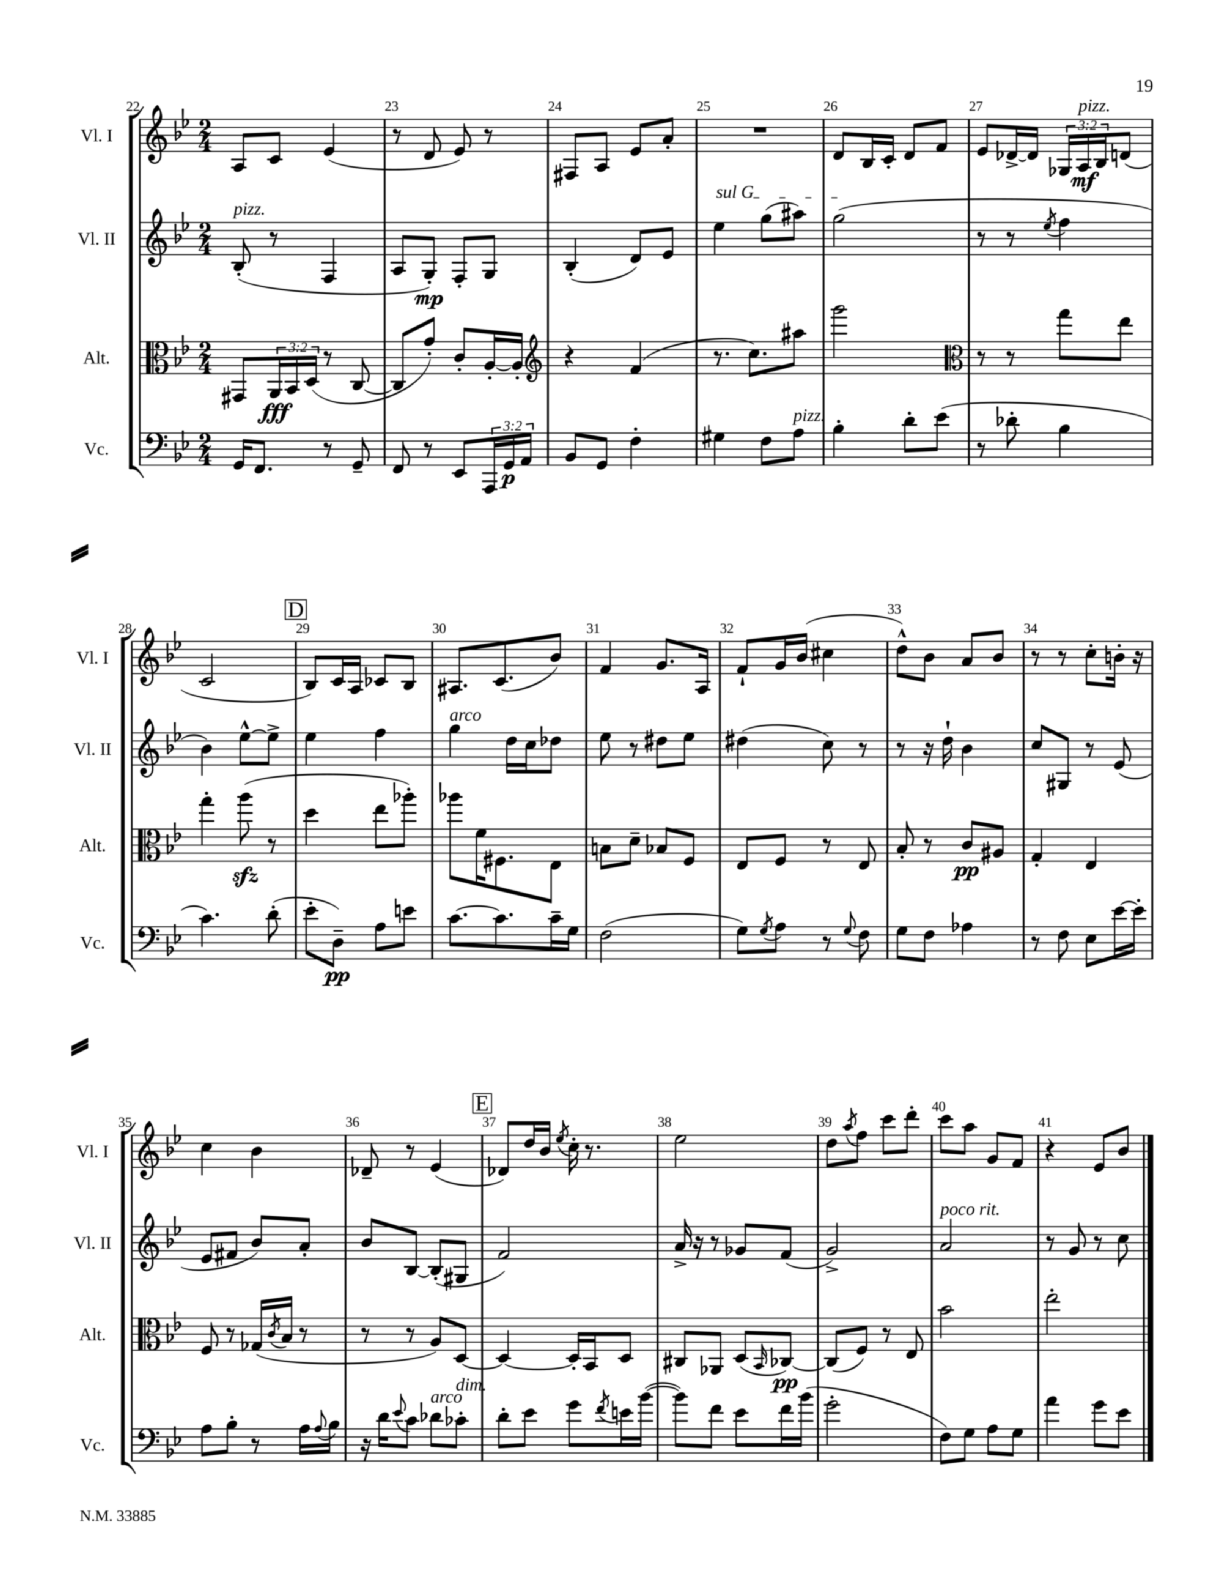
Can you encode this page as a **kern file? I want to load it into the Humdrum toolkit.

**kern	**dynam	**kern	**dynam	**kern	**dynam	**kern	**dynam
*part4	*part4	*part3	*part3	*part2	*part2	*part1	*part1
*staff4	*staff4	*staff3	*staff3	*staff2	*staff2	*staff1	*staff1
*I"Vc.	*	*I"Alt.	*	*I"Vl. II	*	*I"Vl. I	*
*I'Vc.	*	*I'Alt.	*	*I'Vl. II	*	*I'Vl. I	*
*clefF4	*	*clefC3	*	*clefG2	*	*clefG2	*
*k[b-e-]	*	*k[b-e-]	*	*k[b-e-]	*	*k[b-e-]	*
*M2/4	*	*M2/4	*	*M2/4	*	*M2/4	*
=22	=22	=22	=22	=22	=22	=22	=22
!	!	!	!	!LO:TX:a:i:t=pizz.	!	!	!
16GG/KL	.	8GG#X/L	.	(8B-'/	.	8A/L	.
8.FF/J	.	.	.	.	.	.	.
.	.	24AA/L	fff	8r	.	8c/J	.
.	.	24BB-/	.	.	.	.	.
.	.	(24D/JJ	.	.	.	.	.
8r	.	8r	.	4F/	.	(4e-/	.
8GG~/	.	[8C/	.	.	.	.	.
=23	=23	=23	=23	=23	=23	=23	=23
8FF/	.	8C/L]	.	8A/L	.	8r	.
8r	.	8g'/J)	.	8G'/J)	mp	8d/	.
8EE-/L	.	8c'/L	.	8F'/L	.	8e-/)	.
24AAA/L	.	[16A'/L	.	8G/J	.	8r	.
24GG/	p	.	.	.	.	.	.
.	.	16A'/JJ]	.	.	.	.	.
24AA/JJ	.	.	.	.	.	.	.
=24	=24	=24	=24	=24	=24	=24	=24
*	*	*clefG2	*	*	*	*	*
8BB-/L	.	4r	.	(4B-'/	.	8F#X/L	.
8GG/J	.	.	.	.	.	8A/J	.
4F'\	.	(4f/	.	8d/L)	.	8e-/L	.
.	.	.	.	8e-/J	.	8a'/J	.
=25	=25	=25	=25	=25	=25	=25	=25
!	!	!	!	!LO:TX:a:i:t=sul G	!	!	!
4G#X\	.	8.r	.	4ee-\	.	2r	.
.	.	8.cc\L)	.	.	.	.	.
8F\L	.	.	.	(8gg\L	.	.	.
!LO:TX:a:i:t=pizz.	!	!	!	!	!	!	!
8A\J	.	8aa#X\J	.	8aa#X\J)	.	.	.
=26	=26	=26	=26	=26	=26	=26	=26
4B-'\	.	2ggg\	.	(2gg\	.	8d/L	.
.	.	.	.	.	.	16B-/L	.
.	.	.	.	.	.	16c'/JJ	.
8d'\L	.	.	.	.	.	8d/L	.
(8e-\J	.	.	.	.	.	8f/J	.
=27	=27	=27	=27	=27	=27	=27	=27
*	*	*clefC3	*	*	*	*	*
8r	.	8r	.	8r	.	8e-/L	.
8d-X'\	.	8r	.	8r	.	[16d-X^/L	.
.	.	.	.	.	.	16d-/JJ]	.
.	.	.	.	8qee-/	.	.	.
4B-\	.	8gg\L	.	4ff\	.	24G-X/LL	.
!	!	!	!	!	!	!LO:TX:a:i:t=pizz.	!
.	.	.	.	.	.	24A/	mf
.	.	.	.	.	.	24B-/J	.
.	.	8ee-\J	.	.	.	(8dn/J	.
!!LO:LB:g=z
=28	=28	=28	=28	=28	=28	=28	=28
4.c\)	.	4gg'\	.	4b-\)	.	2c/	.
.	.	(8aazz\	.	[8ee-^^\L	.	.	.
(8d'\	.	8r	.	8ee-^\J]	.	.	.
!!LO:REH:place=s1:t=D
=29	=29	=29	=29	=29	=29	=29	=29
8e-'\L	.	4dd\	.	4ee-\	.	8B-/L)	.
8D~\J)	pp	.	.	.	.	16c/L	.
.	.	.	.	.	.	16A/JJ	.
8A\L	.	8ee-\L	.	4ff\	.	8c-X/L	.
8en\J	.	8aa-X'\J)	.	.	.	8B-/J	.
=30	=30	=30	=30	=30	=30	=30	=30
!	!	!	!	!LO:TX:a:i:t=arco	!	!	!
[8.c\L	.	8aa-X\L	.	4gg\	.	8.A#X/L	.
.	.	16f\K	.	.	.	.	.
8.c\]	.	8.F#X\	.	.	.	(8.c/	.
.	.	.	.	16dd\LL	.	.	.
.	.	.	.	16cc\J	.	.	.
16c~\L	.	8E-\J	.	8dd-X\J	.	8b-/J)	.
16G\JJ	.	.	.	.	.	.	.
=31	=31	=31	=31	=31	=31	=31	=31
(2F\	.	8Bn\L	.	8ee-\	.	4f/	.
.	.	8d~\J	.	8r	.	.	.
.	.	8B-X/L	.	8dd#X\L	.	8.g/L	.
.	.	8F/J	.	8ee-\J	.	.	.
.	.	.	.	.	.	16A/Jk	.
=32	=32	=32	=32	=32	=32	=32	=32
8G\L)	.	8E-/L	.	(4dd#X\	.	8f`/L	.
8qG/	.	.	.	.	.	.	.
8A\J	.	8F/J	.	.	.	16g/L	.
.	.	.	.	.	.	(16b-/JJ	.
8r	.	8r	.	8cc\)	.	4cc#X\	.
8qqG/	.	.	.	.	.	.	.
8F\	.	8E-/	.	8r	.	.	.
=33	=33	=33	=33	=33	=33	=33	=33
8G\L	.	8B-'/	.	8r	.	8dd^^\L)	.
8F\J	.	8r	.	16r	.	8b-\J	.
.	.	.	.	16dd`\	.	.	.
4A-X\	.	8c/L	pp	4b-\	.	8a/L	.
.	.	8A#X/J	.	.	.	8b-/J	.
=34	=34	=34	=34	=34	=34	=34	=34
8r	.	4G'/	.	8cc/L	.	8r	.
8F\	.	.	.	8G#X/J	.	8r	.
8E-\L	.	4E-/	.	8r	.	8cc'\L	.
[16e-\L	.	.	.	(8e-/	.	16bn'\Jk	.
16e-'\JJ]	.	.	.	.	.	16r	.
!!LO:LB:g=z
=35	=35	=35	=35	=35	=35	=35	=35
8A\L	.	8F/	.	8e-/L	.	4cc\	.
8B-'\J	.	8r	.	8f#X/J	.	.	.
8r	.	(16G-X/LL	.	8b-/L)	.	4b-\	.
.	.	8qc/	.	.	.	.	.
.	.	16B-/JJ	.	.	.	.	.
16A\LL	.	8r	.	8a'/J	.	.	.
8qqA/	.	.	.	.	.	.	.
16B-\JJ	.	.	.	.	.	.	.
=36	=36	=36	=36	=36	=36	=36	=36
16r	.	8r	.	8b-/L	.	8d-X~/	.
16d\KL	.	.	.	.	.	.	.
8qqe-/	.	.	.	.	.	.	.
8c\J	.	8r	.	[8B-/J	.	8r	.
!LO:TX:a:i:t=arco	!	!	!	!	!	!	!
8d-X\L	.	8A/L)	.	(8B-'/L]	.	(4e-/	.
!LO:TX:a:i:t=dim.	!	!	!	!	!	!	!
8c-X'\J	.	[8D/J	.	8G#X/J	.	.	.
!!LO:REH:place=s1:t=E
=37	=37	=37	=37	=37	=37	=37	=37
8d'\L	.	4D/_	.	2f/)	.	8d-X/L)	.
8e-\J	.	.	.	.	.	16dd/L	.
.	.	.	.	.	.	16b-/JJ	.
.	.	.	.	.	.	8qee-/	.
8g\L	.	16D'/LL]	.	.	.	16cc'\	.
.	.	16BB-/J	.	.	.	8.r	.
8qf/	.	.	.	.	.	.	.
16en\L	.	8D/J	.	.	.	.	.
([16b-\JJ	.	.	.	.	.	.	.
=38	=38	=38	=38	=38	=38	=38	=38
8b-\L])	.	8C#X/L	.	16a^/	.	2ee-\	.
.	.	.	.	16r	.	.	.
8f\J	.	8AA-X/J	.	8r	.	.	.
8e-\L	.	(8D/L	.	8g-X/L	.	.	.
.	.	16qqBB-/	.	.	.	.	.
16f\L	.	[8C-X/J)	pp	(8f/J	.	.	.
(16b-\JJ	.	.	.	.	.	.	.
=39	=39	=39	=39	=39	=39	=39	=39
2g'\	.	(8C-/L]	.	2g^/)	.	8dd\L	.
.	.	.	.	.	.	8qaa/	.
.	.	8F/J)	.	.	.	8ff\J	.
.	.	8r	.	.	.	8ccc\L	.
.	.	8E-/	.	.	.	8ddd'\J	.
=40	=40	=40	=40	=40	=40	=40	=40
!	!	!	!	!LO:TX:a:i:t=poco rit.	!	!	!
8F\L)	.	2b-\	.	2a/	.	8ccc\L	.
8G\J	.	.	.	.	.	8aa\J	.
8A\L	.	.	.	.	.	8g/L	.
8G\J	.	.	.	.	.	8f/J	.
=41	=41	=41	=41	=41	=41	=41	=41
4a\	.	2ee-'\	.	8r	.	4r	.
.	.	.	.	8g/	.	.	.
8g\L	.	.	.	8r	.	8e-/L	.
8e-\J	.	.	.	8cc\	.	8b-/J	.
==	==	==	==	==	==	==	==
*-	*-	*-	*-	*-	*-	*-	*-
